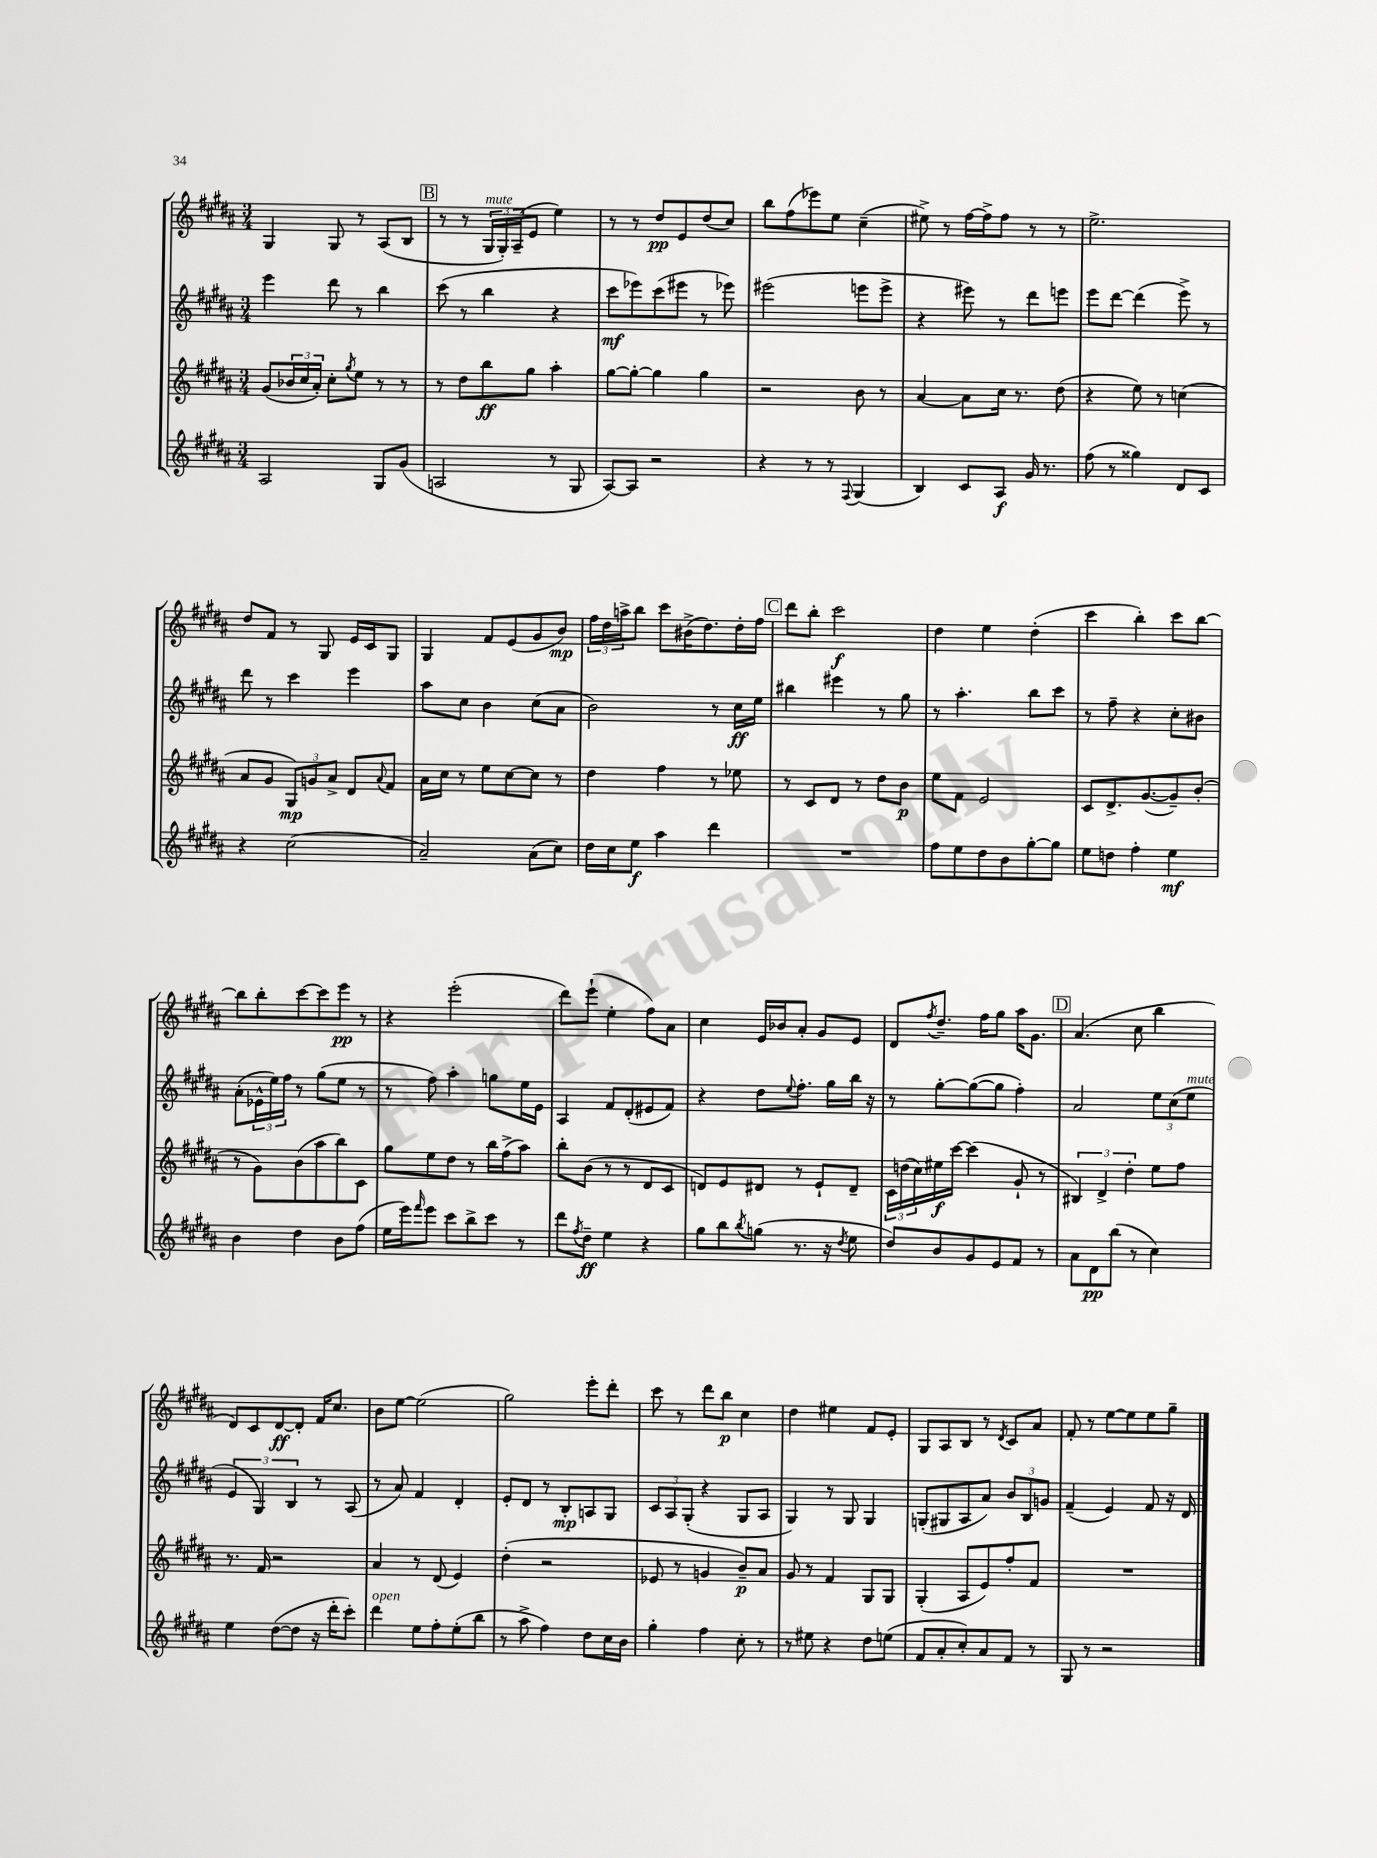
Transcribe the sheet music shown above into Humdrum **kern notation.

**kern	**kern	**kern	**kern
*staff4	*staff3	*staff2	*staff1
*clefG2	*clefG2	*clefG2	*clefG2
*k[f#c#g#d#a#]	*k[f#c#g#d#a#]	*k[f#c#g#d#a#]	*k[f#c#g#d#a#]
*M3/4	*M3/4	*M3/4	*M3/4
2A#	(8g#	4eee	4G#
.	24b-	.	.
.	24cc#	.	.
.	24a#')	.	.
.	8cc#'	8ddd#	8G#
.	8qgg#	.	.
.	8ee	8r	8r
8G#	8r	4bb	(8A#
(8g#	8r	.	8B
=	=	=	=
2A	8r	(8ccc#	8r
.	8dd#	8r	8r
.	8bb	4bb	24G#
.	.	.	24G#')
.	.	.	(24A#~
.	8gg#	.	8e
8r	4aa#'	4r	4ee)
8G#	.	.	.
=	=	=	=
[8A#)	[8gg#	8ccc#	8r
8A#]	8gg#'_	8eee-)	8r
2r	4gg#]	(8ccc#	8dd#
.	.	8eee#	8e
.	4gg#	8r	(8dd#
.	.	8eee-)	8cc#)
=	=	=	=
4r	2r	(2eee#	8bb
.	.	.	(8ff#
8r	.	.	8eee-)
8r	.	.	8ee
8qqF#	.	.	.
(4G#	8b	8eee	(4cc#~
.	8r	8eee^	.
=	=	=	=
4B)	[4a#	4r	8ee#^)
.	.	.	8r
8c#	8a#]	8eee#)	[16ff#
.	.	.	16ff#^]
8A#	16cc#	8r	8ff#
.	8.r	.	.
16g#	.	8ddd#	8r
8.r	.	.	.
.	(8dd#	8eee	8r
=	=	=	=
(8ff#	4r	8eee	2.ee^
8r	.	[8ddd#	.
4gg##)	8ee)	(4ddd#]	.
.	8r	.	.
8d#	(4cc	8eee^)	.
8c#	.	8r	.
=	=	=	=
4r	8a#	8ddd#	8dd#
.	8g#	8r	8f#
(2cc#	12G#)	4ccc#	8r
.	12g	.	.
.	.	.	8G#
.	12a#^	.	.
.	8d#	4eee	16e
.	.	.	16c#
.	8qqa#	.	.
.	8f#	.	8G#
=	=	=	=
2a#~)	16a#	8aa#	4G#
.	16cc#	.	.
.	8r	8cc#	.
.	8ee	4b	8f#
.	[8cc#	.	(8e
(8a#	8cc#]	(8cc#	8g#
8cc#)	8r	8a#	8b)
=	=	=	=
16dd#	4dd#	2b)	24ff#
.	.	.	24dd#
16cc#	.	.	.
.	.	.	24aa^
8ee	.	.	8bb
4aa#	4ff#	.	8ccc#
.	.	.	(16b#^
.	.	.	8.dd#)
4ddd#	8r	8r	.
.	8ee-	16cc#	16dd#'
.	.	16ee	16ff#
=	=	=	=
2.r	8r	4bb#	8ddd#
.	8c#	.	8bb'
.	8d#	4eee#	2ccc#
.	8r	.	.
.	8dd#	8r	.
.	8b	8gg#	.
=	=	=	=
8ff#	8ee	8r	4dd#
8ee	8f#	4.aa#'	.
8dd#	2e	.	4ee
8b	.	.	.
[8gg#'	.	8bb	(4dd#'
8gg#]	.	8ccc#	.
=	=	=	=
8ee	8c#	8r	4ccc#
8dd	8.d#^	8ff#~	.
4ff#'	.	4r	4bb')
.	([8.g#	.	.
4ee	8g#~])	8cc#'	8ccc#
.	(8b'	8b#	[8bb
=	=	=	=
4b	8r	(8a#'	8bb]
.	8g#)	24e-^^	8bb'
.	.	24ee)	.
.	.	24ff#	.
4dd#	(8b	8r	[8ccc#
.	8aa#	(8gg#	8ccc#]
8b	8bb)	8ee	8eee
(8ff#	8c#	8r	8r
=	=	=	=
16ee	8gg#	8r	4r
16eee)	.	.	.
16qqfff#	.	.	.
8eee	8ee	8ff#)	.
8ccc#	8dd#	4aa#'	(2eee'
8bb^	8r	.	.
8ccc#	16bb	8gg	.
.	(16ff#^	.	.
8r	8aa#)	16ee	.
.	.	16e	.
=	=	=	=
8ddd#	8bb'	4A#	8ddd#)
8qff#	.	.	.
8dd#~	(8b	.	(8eee`
4ee	8r	8f#	4ee'
.	8r	(8d#'	.
4r	8d#	8e#	8ff#)
.	8c#	8f#)	8a#
=	=	=	=
8gg#	8d)	4r	4cc#
8bb	8e	.	.
8qbb	.	.	.
(8gg	8d#	8dd#	16e
.	.	.	16b-
.	.	8qqee	.
8.r	8r	8.ff#'	8a#'
.	8e`	.	8g#
16r	.	16gg#	.
8qdd#	.	.	.
8ee	8d#~	16bb	8e
.	.	16r	.
=	=	=	=
8dd#)	24c#	8r	8d#
.	(24dd	.	.
.	24cc#)	.	.
.	.	.	8qff#
8b	16ee#	[8gg#'	8.dd#~
.	[16ccc#	.	.
8g#	(4ccc#]	(8gg#_	.
.	.	.	16ff#
8e	.	8gg#]	8gg#
8f#	8g#`	4ff#')	16aa#
.	.	.	8.g#
8r	8r	.	.
=	=	=	=
8a#	6B#)	2a#	(4.a#
8d#	.	.	.
.	6d#^	.	.
(8bb	.	.	.
.	6dd#'	.	.
8r	.	.	8cc#
4cc#)	8ee	12ee	4bb
.	.	(12cc#	.
.	8ff#	.	.
.	.	12ee	.
=	=	=	=
4ee	8.r	6e	8d#)
.	.	.	8c#
.	.	6G#)	.
.	16f#	.	.
([8dd#	2r	.	[8d#
.	.	6B	.
8dd#]	.	.	8d#']
16r	.	8r	16f#
16ddd#'	.	.	8.cc#
8ccc#')	.	(8A#	.
=	=	=	=
4ddd#	4a#	8r	8b
.	.	8a#)	[8ee
8ee	8r	4f#	(2ee]
8ff#'	(8d#	.	.
(8ee'	4e)	4d#'	.
8bb	.	.	.
=	=	=	=
8r	(4dd#'	8e'	2gg#)
8aa#^	.	8d#	.
4ff#)	2r	8r	.
.	.	8B'	.
8dd#	.	8A	8eee'
16cc#	.	8G#	8ddd#'
16b	.	.	.
=	=	=	=
4gg#'	8e-	12c#	8ccc#
.	.	12A#	.
.	8r	.	8r
.	.	(12G#'	.
4ff#	4g	4r	8ddd#
.	.	.	8bb
8cc#'	8b~)	8G#	4cc#
8r	8a#	8A#	.
=	=	=	=
8r	8g#	4G#)	4dd#
8ee#	8r	.	.
4r	4f#	8r	4ee#
.	.	8G#	.
8dd#	8G#	4G#	8f#
(8ee	8G#	.	8e'
=	=	=	=
8f#	(4G#'	(8G'	8G#
8a#'	.	8G#	8A#
8cc#')	8A#	8A#	8B
8a#	8e)	8a#)	8r
.	.	.	8qd#
8f#	8ff#'	12b	8c#
.	.	12B	.
8r	8f#	.	8a#
.	.	12g	.
=	=	=	=
8G#	2.r	(4f#~	8f#'
8r	.	.	8r
2r	.	4e)	[8ee
.	.	.	8ee]
.	.	8f#	8ee
.	.	16r	8gg#~
.	.	16d#	.
==	==	==	==
*-	*-	*-	*-
